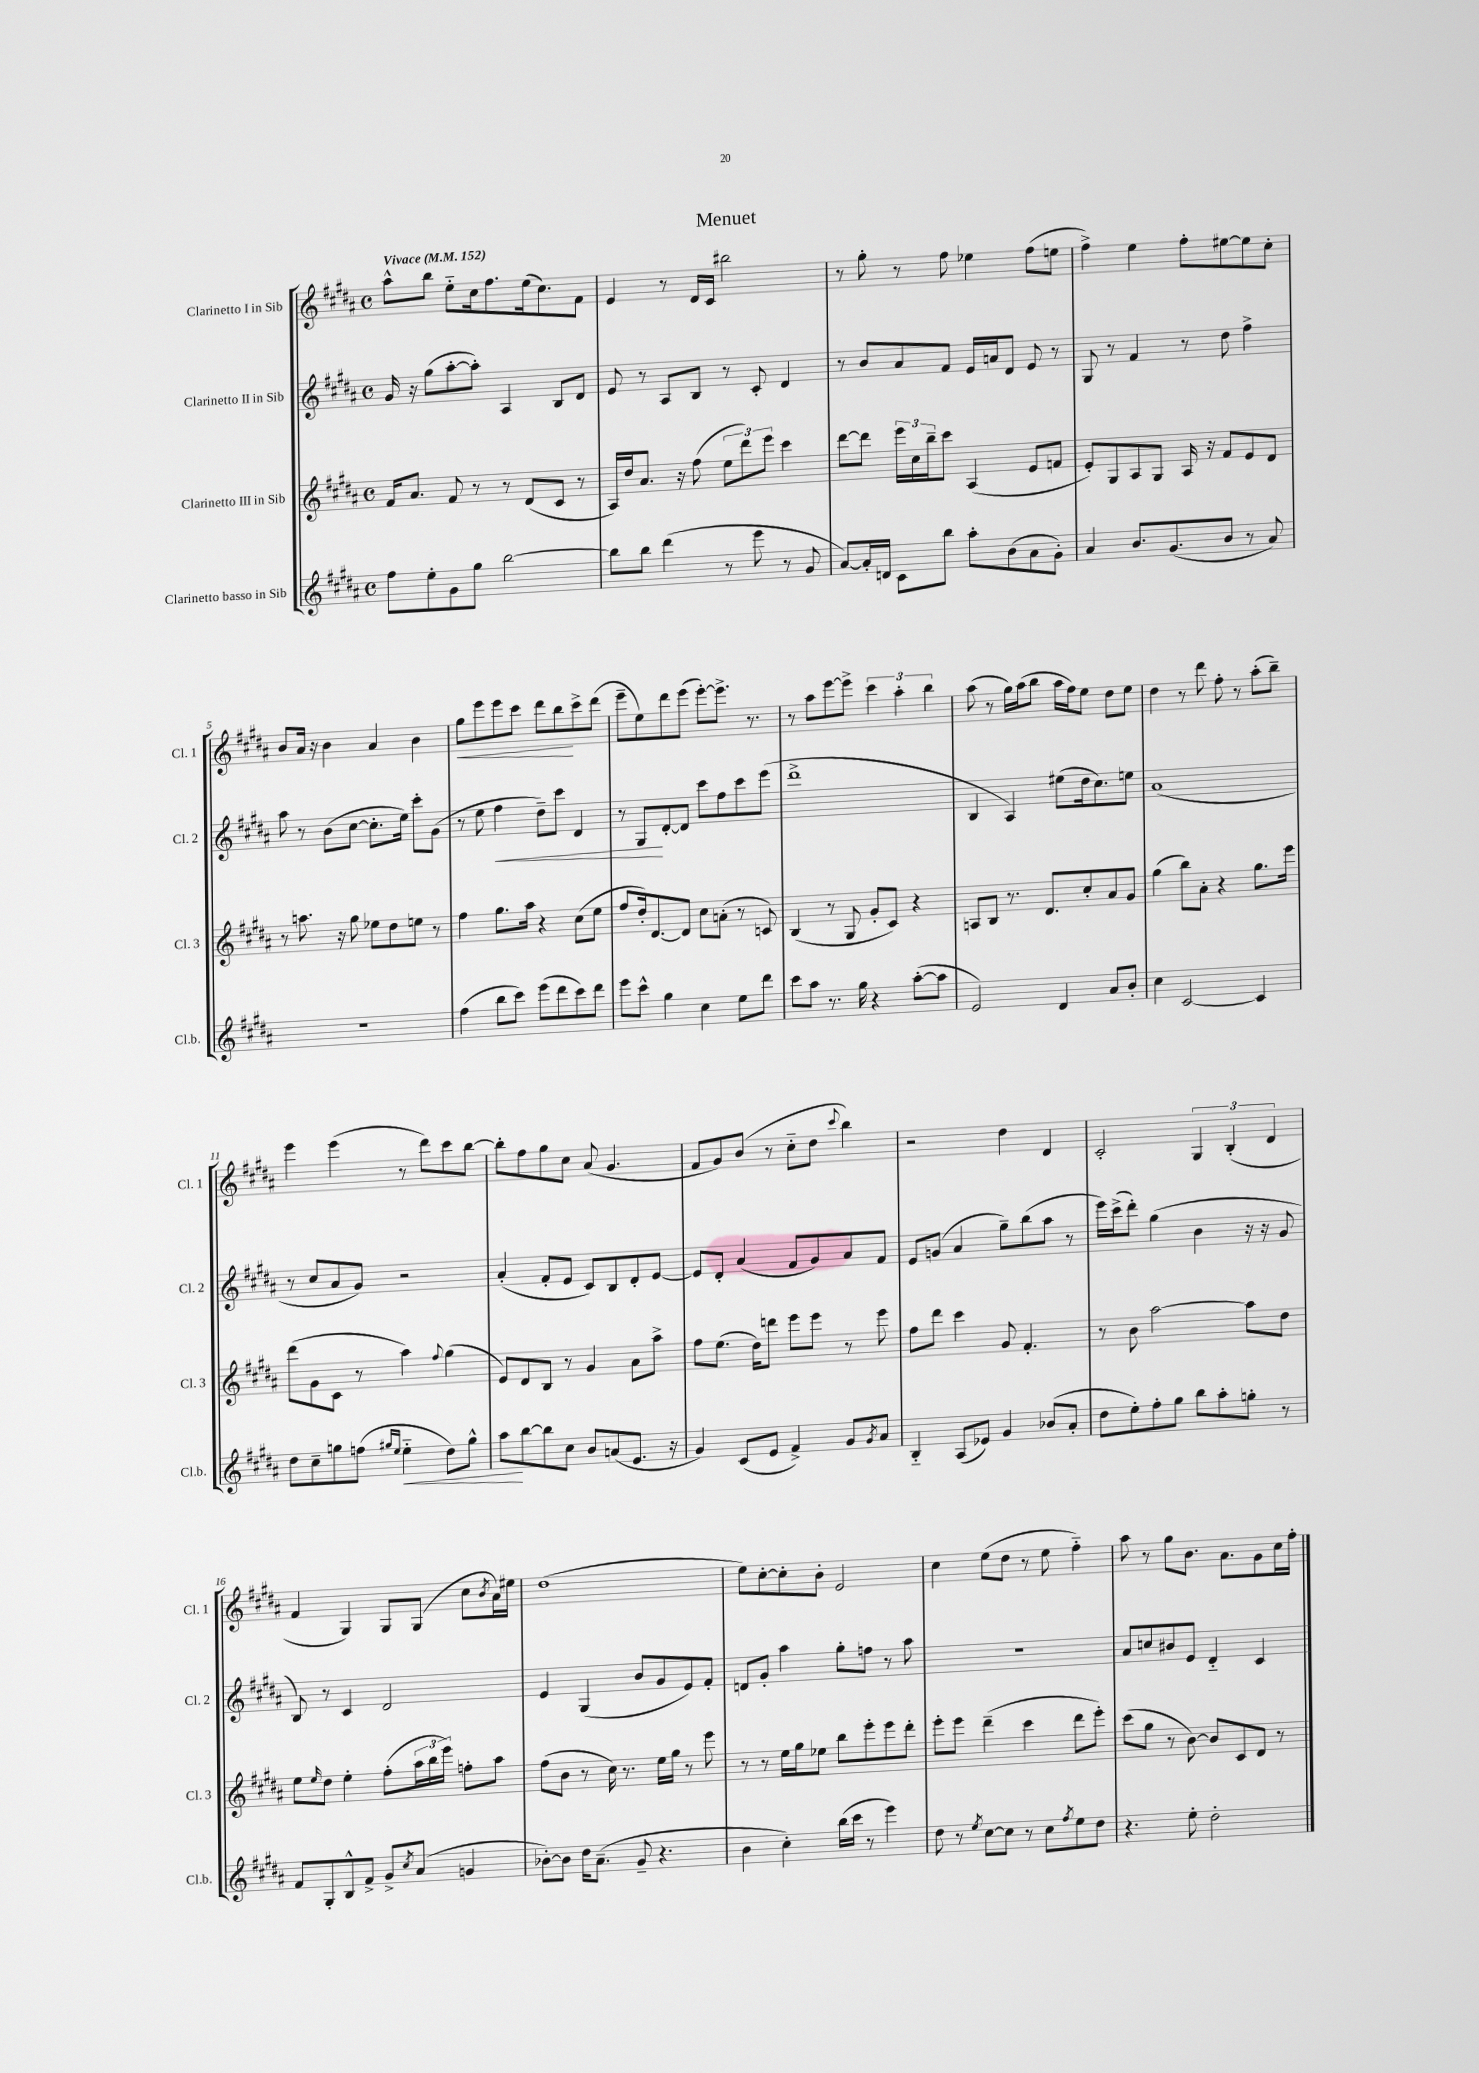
\header { title = "Menuet" }
<<
\new StaffGroup <<
\new Staff = "s0" \with { instrumentName = "Clarinetto I in Sib" shortInstrumentName = "Cl. 1" } {
    \clef treble \key b \major \defaultTimeSignature \time 4/4 \tempo "Vivace" 4 = 152
    ais''8-^ b''8 e''8-_ cis''16 fis''8. e''16( cis''8.) fis'8 |
    e'4 r8 dis'16 cis'16 bis''2 |
    r8 gis''8-. r8 fis''8 ees''4 fis''8( e''8 |
    fis''4->) e''4 fis''8-. eis''8~ eis''8 cis''8-. |
    b'8 ais'16 r16 b'4 ais'4 b'4 |
    gis''8\< e'''8 e'''8 cis'''8 dis'''8 b''8\! cis'''8-> dis'''8( |
    e'''8-- e''8) dis'''8 e'''8( e'''8~-.) e'''8.-> r8. |
    r8 ais''8 e'''8~ e'''8-> \tuplet 3/2 { cis'''4 ais''4-. b''4 } |
    ais''8( r8 gis''16) ais''16( b''8 ais''16 fis''16) e''8 dis''8 e''8 |
    dis''4 r8 dis'''8 fis''8-. r8 ais''8-.( b''8--) |
    e'''4 e'''4( r8 dis'''8) cis'''8 b''8~ |
    b''8-. fis''8 gis''8 cis''8 ais'8( gis'4. |
    fis'8 gis'8) b'8( r8 cis''8-_ dis''8 \appoggiatura { cis'''8 } b''4) |
    r2 dis''4 dis'4 |
    cis'2-. \tuplet 3/2 { gis4 b4-.( dis'4 } |
    fis'4 gis4) gis8 gis8( cis''8 \acciaccatura { b'8 } ais'16) eis''16 |
    dis''1( |
    e''8) cis''8~-. cis''8-. b'8-. e'2 |
    cis''4 e''8( dis''8 r8 e''8 fis''4-_) |
    ais''8 r8 gis''8 b'8. ais'8. gis'8 cis''16 fis''16-. \bar "|." |
}
\new Staff = "s1" \with { instrumentName = "Clarinetto II in Sib" shortInstrumentName = "Cl. 2" } {
    \clef treble \key b \major \defaultTimeSignature \time 4/4
    gis'16 r16 gis''8( ais''8~-. ais''8-.) ais4 b8 dis'8 |
    e'8 r8 ais8 b8 r8 cis'8-. dis'4 |
    r8 b'8 ais'8 fis'8 e'16 a'16 dis'8 e'8 r8 |
    gis8 r8 fis'4 r8 dis''8 fis''4-> |
    ais''8 r8 b'8( cis''8~ cis''8.-. e''16) cis'''8-. gis'8( |
    r8 e''8 fis''4\< dis''8--) cis'''8 dis'4 |
    r8 gis8\! dis'8~-. dis'8 cis'''8 fis''8 cis'''8 e'''8( |
    dis'''1-> |
    b4 ais4) eis''8( dis''16 cis''8.) e''8 |
    ais'1( |
    r8 cis''8 ais'8 gis'8) r2 |
    ais'4-.( fis'8-. e'8 cis'8) b8 dis'8-. e'8~ |
    e'8 dis'8-. ais'4( fis'8 gis'8) ais'8 fis'8 |
    e'8 g'8( ais'4 gis''8--) b''8( ais''8 r8 |
    e'''16) cis'''16->( dis'''8-.) gis''4( b'4 r16 r16 gis'8 |
    b8) r8 cis'4 dis'2 |
    e'4 gis4( b'8 gis'8 e'8) fis'8-. |
    d'8 gis'8-. ais''4 gis''8-. f''8 r8 ais''8 |
    R1 |
    ais'8 c''8 bis'8 e'8 dis'4-_ cis'4 \bar "|." |
}
\new Staff = "s2" \with { instrumentName = "Clarinetto III in Sib" shortInstrumentName = "Cl. 3" } {
    \clef treble \key b \major \defaultTimeSignature \time 4/4
    fis'16 ais'8. fis'8 r8 r8 dis'8( cis'8 r8 |
    ais16) dis''16 ais'8. r16 fis''8( \tuplet 3/2 { e''8 dis'''8) e'''8 } cis'''4 |
    dis'''8~ dis'''8 \tuplet 3/2 { e'''16 cis''16 b''16-- } cis'''8 ais4( e'8 f'8 |
    e'8-.) gis8 ais8 gis8 ais16 r16 fis'8 e'8 dis'8 |
    r8 a''8. r16 gis''8 ees''8 dis''8 e''8 r8 |
    fis''4 gis''8. ais''16 r4 cis''8( e''8 |
    fis''8 dis''16-.) dis'8.~ dis'8 cis''8 a'8-.( r8 c'8) |
    b4( r8 gis8 gis'8-. cis'8) r4 |
    a8 b8 r8. dis'8. cis''8-. ais'8 gis'8 |
    gis''4( b''8) ais'8-. r4 gis''8. e'''16 |
    dis'''8( gis'8 cis'8 r8 ais''4) \appoggiatura { fis''8 } gis''4( |
    e'8) dis'8 b8 r8 gis'4 ais'8 ais''8-> |
    fis''8 e''8.( dis''16) d'''8 e'''8 e'''8 r8 e'''8 |
    fis''8 dis'''8 cis'''4 gis'8 fis'4.-. |
    r8 b'8 ais''2~ ais''8 dis''8 |
    e''8 \grace { e''16 } dis''8 e''4-. fis''8-.( \tuplet 3/2 { ais''16 b''16 e'''16) } f''8-. ais''8 |
    fis''8( b'8 r8 cis''16) r8. e''16 gis''16 r8 e'''8 |
    r8 r8 e''16 gis''16 ees''8 b''8 e'''8-. e'''8 dis'''8-. |
    e'''8-. e'''8 dis'''4--( cis'''4 dis'''8 e'''8-.) |
    cis'''8( gis''8 r8 b'8~) b'8 cis'8 dis'8 r8 \bar "|." |
}
\new Staff = "s3" \with { instrumentName = "Clarinetto basso in Sib" shortInstrumentName = "Cl.b." } {
    \clef treble \key b \major \defaultTimeSignature \time 4/4
    fis''8 e''8-. gis'8 gis''8 b''2~ |
    b''8 b''8 dis'''4( r8 e'''8 r8 gis'8 |
    ais'8~) ais'16-. d'16 cis'8 b''8 ais''8-. b'8( ais'8 gis'8-.) |
    ais'4 b'8. gis'8.( b'8 r8 ais'8) |
    R1 |
    fis''4( b''8 cis'''8) e'''8( dis'''8 cis'''8) dis'''8 |
    e'''8 cis'''8-^ gis''4 cis''4 e''8 dis'''8 |
    cis'''8 ais''8 r8. gis''16 r4 ais''8~-.( ais''8 |
    e'2) dis'4 ais'8 b'8-. |
    cis''4 cis'2~ cis'4 |
    dis''8 cis''8-- g''8 f''8( \grace { gis''16 e''16 } e''4-_\< dis''8) gis''8-^ |
    ais''8\! b''8~ b''8 cis''8 b'8 a'8( e'8. r16 |
    gis'4) cis'8( e'8 fis'4->) gis'8 \acciaccatura { gis'8 } ais'8 |
    b4-_ ais8( ees'8) gis'4 bes'8( ais'8-. |
    dis''8 e''8-.) fis''8-. gis''8 b''8 ais''8-. g''8-. r8 |
    fis'8 gis8-. b8-^ fis'8-> gis'8-> \acciaccatura { cis''8 } ais'8( g'4 |
    bes'8~-.) bes'8 dis''16 ais'8.--( gis'8-- r4. |
    b'4 cis''4-.) b''16( cis'''16 r8 e'''4) |
    dis''8 r8 \acciaccatura { e''8 } cis''8~ cis''8 r8 cis''8 \acciaccatura { fis''8 } e''8 dis''8 |
    r4. e''8-. dis''2-. \bar "|." |
}
>>
>>
